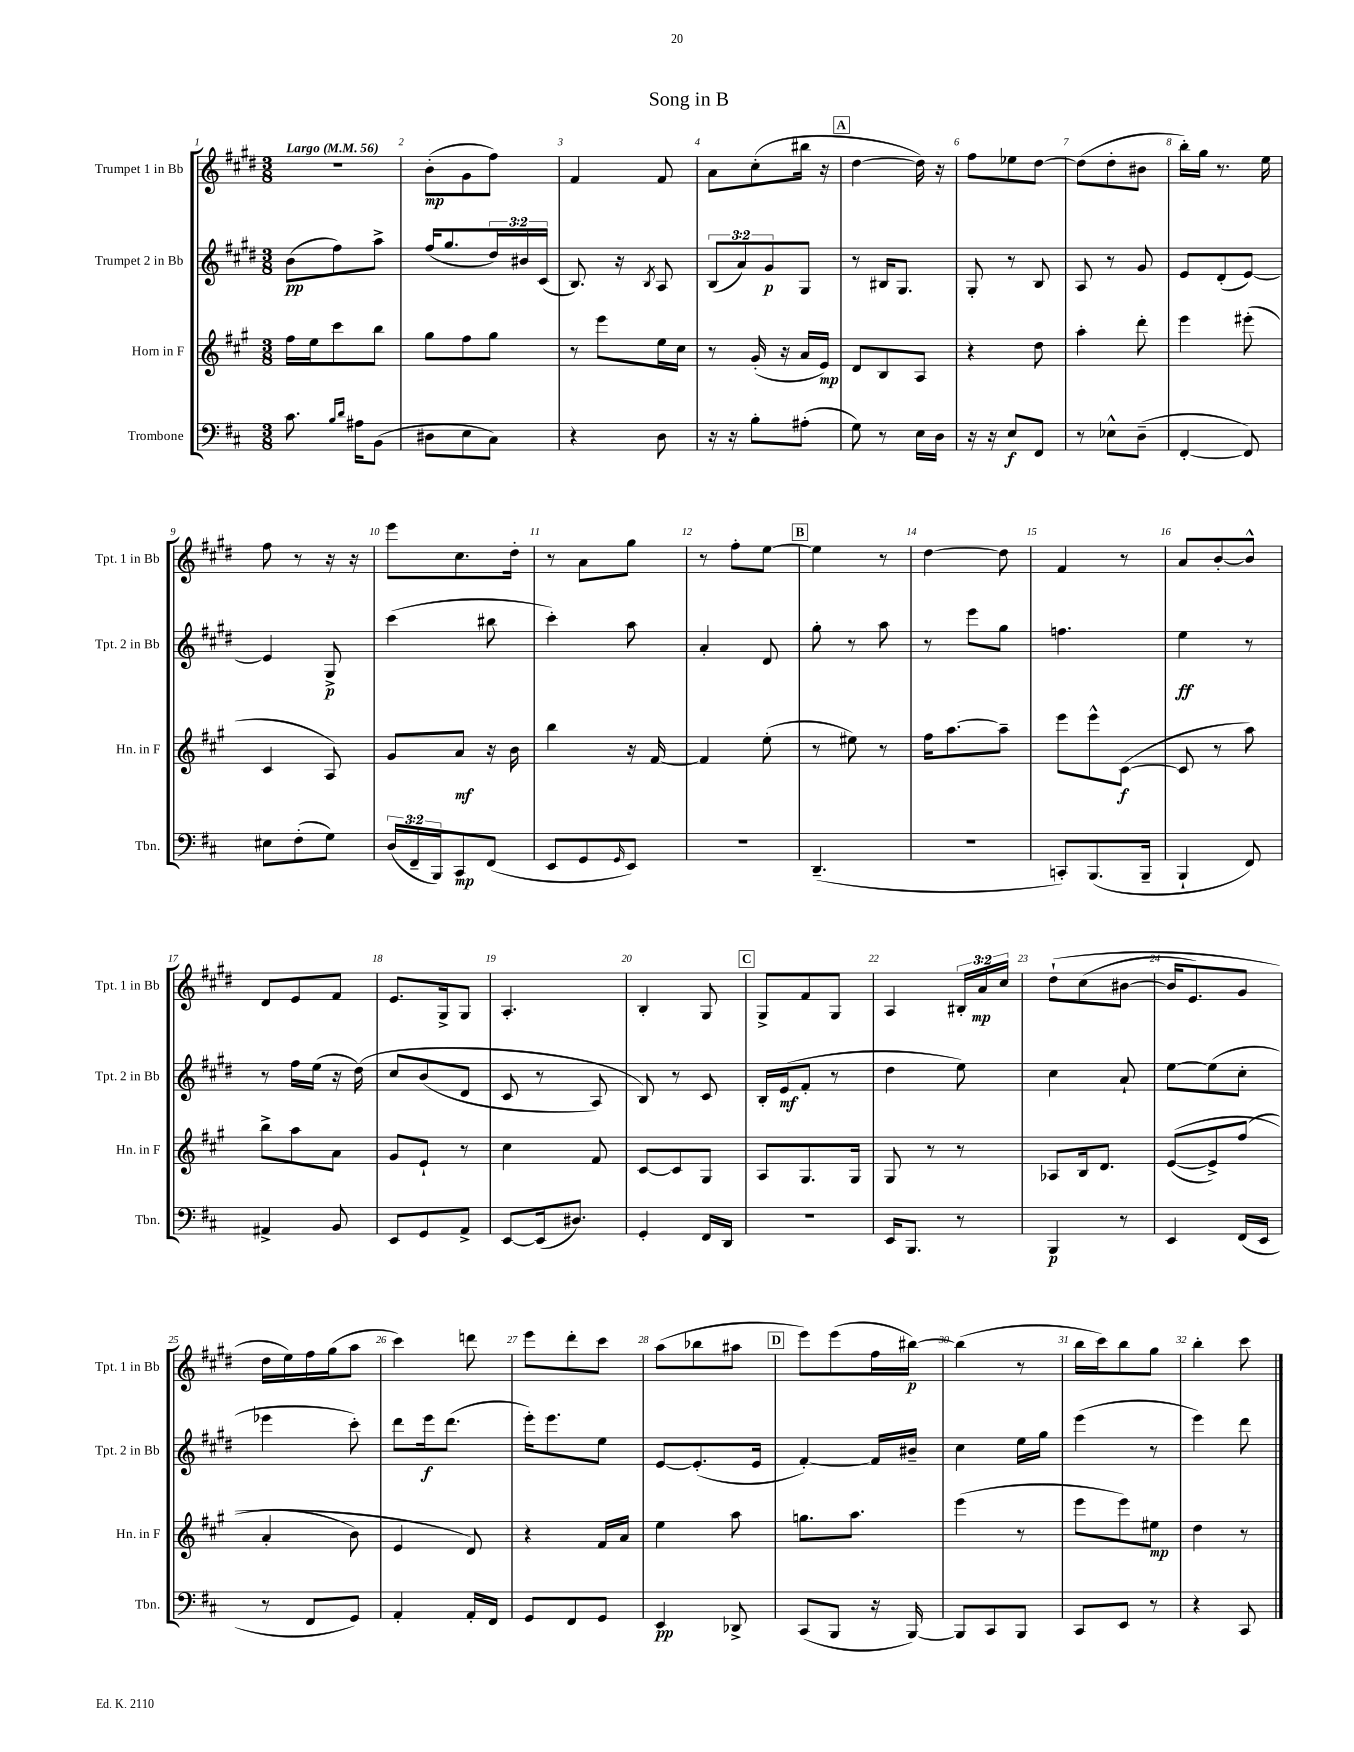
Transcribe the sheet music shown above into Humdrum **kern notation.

**kern	**kern	**kern	**kern
*staff4	*staff3	*staff2	*staff1
*clefF4	*clefG2	*clefG2	*clefG2
*k[f#c#]	*k[f#c#g#]	*k[f#c#g#d#]	*k[f#c#g#d#]
*M3/8	*M3/8	*M3/8	*M3/8
*MM56	*MM56	*MM56	*MM56
8.c#	16ff#	(8b	4.r
.	16ee	.	.
.	8ccc#	8ff#)	.
16qqB	.	.	.
16qqd	.	.	.
16A#	.	.	.
(8BB	8bb	8aa^	.
=	=	=	=
8D#	8gg#	(16ff#	(8b'
.	.	8.gg#	.
8E	8ff#	.	8g#
8C#)	8gg#	24dd#)	8ff#)
.	.	24b#	.
.	.	(24c#	.
=	=	=	=
4r	8r	8.B)	4f#
.	8eee	.	.
.	.	16r	.
.	.	8qB	.
8D	16ee	8A	8f#
.	16cc#	.	.
=	=	=	=
16r	8r	(12B	8a
16r	.	.	.
.	.	12a)	.
8B'	(16g#'	.	(8cc#'
.	.	12g#	.
.	16r	.	.
(8A#'	16a	8G#	16bb#
.	16e)	.	16r
=	=	=	=
8G)	8d	8r	[4dd#
8r	8B	16B#	.
.	.	8.G#	.
16E	8A	.	16dd#])
16D	.	.	16r
=	=	=	=
16r	4r	8G#'	8ff#
16r	.	.	.
8E	.	8r	8ee-
8FF#	8dd	8B	[8dd#
=	=	=	=
8r	4aa'	8A	(8dd#]
8E-^^	.	8r	8dd#'
(8D~	8ddd'	8g#	8b#
=	=	=	=
[4FF#'	4eee	8e	16bb')
.	.	.	16gg#
.	.	(8d#'	8.r
8FF#])	(8eee#'	[8e)	.
.	.	.	16ee
=	=	=	=
8E#	4c#	4e]	8ff#
(8F#'	.	.	8r
8G)	8A)	8G#^	16r
.	.	.	16r
=	=	=	=
(24D	8g#	(4ccc#	8eee
24FF#~	.	.	.
24BBB)	.	.	.
8CC#	8a	.	8.cc#
(8FF#	16r	8bb#	.
.	16b	.	16dd#'
=	=	=	=
8EE	4bb	4ccc#')	8r
8GG	.	.	8a
16qqGG	.	.	.
8EE)	16r	8aa	8gg#
.	[16f#	.	.
=	=	=	=
4.r	4f#]	4a'	8r
.	.	.	8ff#'
.	(8ee'	8d#	[8ee
=	=	=	=
(4.DD~	8r	8gg#'	4ee]
.	8ee#)	8r	.
.	8r	8aa	8r
=	=	=	=
4.r	16ff#	8r	[4dd#
.	[8.aa	.	.
.	.	8eee	.
.	8aa~]	8gg#	8dd#]
=	=	=	=
8CC')	8eee	4.ff	4f#
(8.BBB	8eee^^	.	.
.	([8c#	.	8r
16BBB~	.	.	.
=	=	=	=
4BBB`	8c#]	4ee	8a
.	8r	.	[8b'
8FF#)	8aa)	8r	8b^^]
=	=	=	=
4AA#^	8bb^	8r	8d#
.	8aa	16ff#	8e
.	.	(16ee	.
8BB	8a	16r	8f#
.	.	&(16dd#)	.
=	=	=	=
8EE	8g#	8cc#	8.e
8GG	8e`	(8b	.
.	.	.	16G#^
8AA^	8r	8d#	8G#
=	=	=	=
[8EE	4cc#	8c#	4.A'
(16EE]	.	8r	.
8.D#)	.	.	.
.	8f#	8A)	.
=	=	=	=
4GG'	[8c#	8B&)	4B'
.	8c#]	8r	.
16FF#	8G#	8c#	8G#
16DD	.	.	.
=	=	=	=
4.r	8A	16B'	8G#^
.	.	(16e	.
.	8.G#	8f#'	8f#
.	.	8r	8G#
.	16G#	.	.
=	=	=	=
16EE	8G#	4dd#	4A
8.BBB	.	.	.
.	8r	.	.
8r	8r	8ee)	24B#'
.	.	.	24a
.	.	.	24cc#
=	=	=	=
4BBB	8A-	4cc#	&(8dd#`
.	16B	.	(8cc#
.	8.d	.	.
8r	.	8a`	[8b#
=	=	=	=
4EE	&(([8e	[8ee	16b#]
.	.	.	8.e)
.	8e^])	(8ee]	.
(16FF#	(8ff#	8cc#'	8g#
16EE	.	.	.
=	=	=	=
8r	4a'	4eee-	16dd#
.	.	.	16ee&)
8FF#	.	.	16ff#
.	.	.	(16gg#
8GG)	8b)	8ccc#')	8aa
=	=	=	=
4AA'	4e	8ddd#	4ccc#)
.	.	16eee	.
.	.	(8.ddd#	.
16AA'	8d&)	.	8ddd
16FF#	.	.	.
=	=	=	=
8GG	4r	16eee')	8eee
.	.	8.eee	.
8FF#	.	.	8ddd#'
8GG	16f#	8ee	8ccc#
.	16a	.	.
=	=	=	=
4EE	4ee	[8e	(8aa
.	.	(8.e']	8bb-
8DD-^	8aa	.	8aa#
.	.	16e	.
=	=	=	=
(8CC#	8.gg	[4f#')	8eee)
8BBB	.	.	(8eee
.	8.aa	.	.
16r	.	16f#]	16ff#
[16BBB)	.	16b#~	[16bb#)
=	=	=	=
8BBB]	(4eee	4cc#	(4bb#]
8CC#	.	.	.
8BBB	8r	16ee	8r
.	.	16gg#	.
=	=	=	=
8CC#	8eee	(4eee	16bb
.	.	.	16ccc#)
8EE	8eee)	.	8bb
8r	8ee#	8r	8gg#
=	=	=	=
4r	4dd	4eee)	4bb'
8CC#	8r	8ddd#	8ccc#
==	==	==	==
*-	*-	*-	*-
